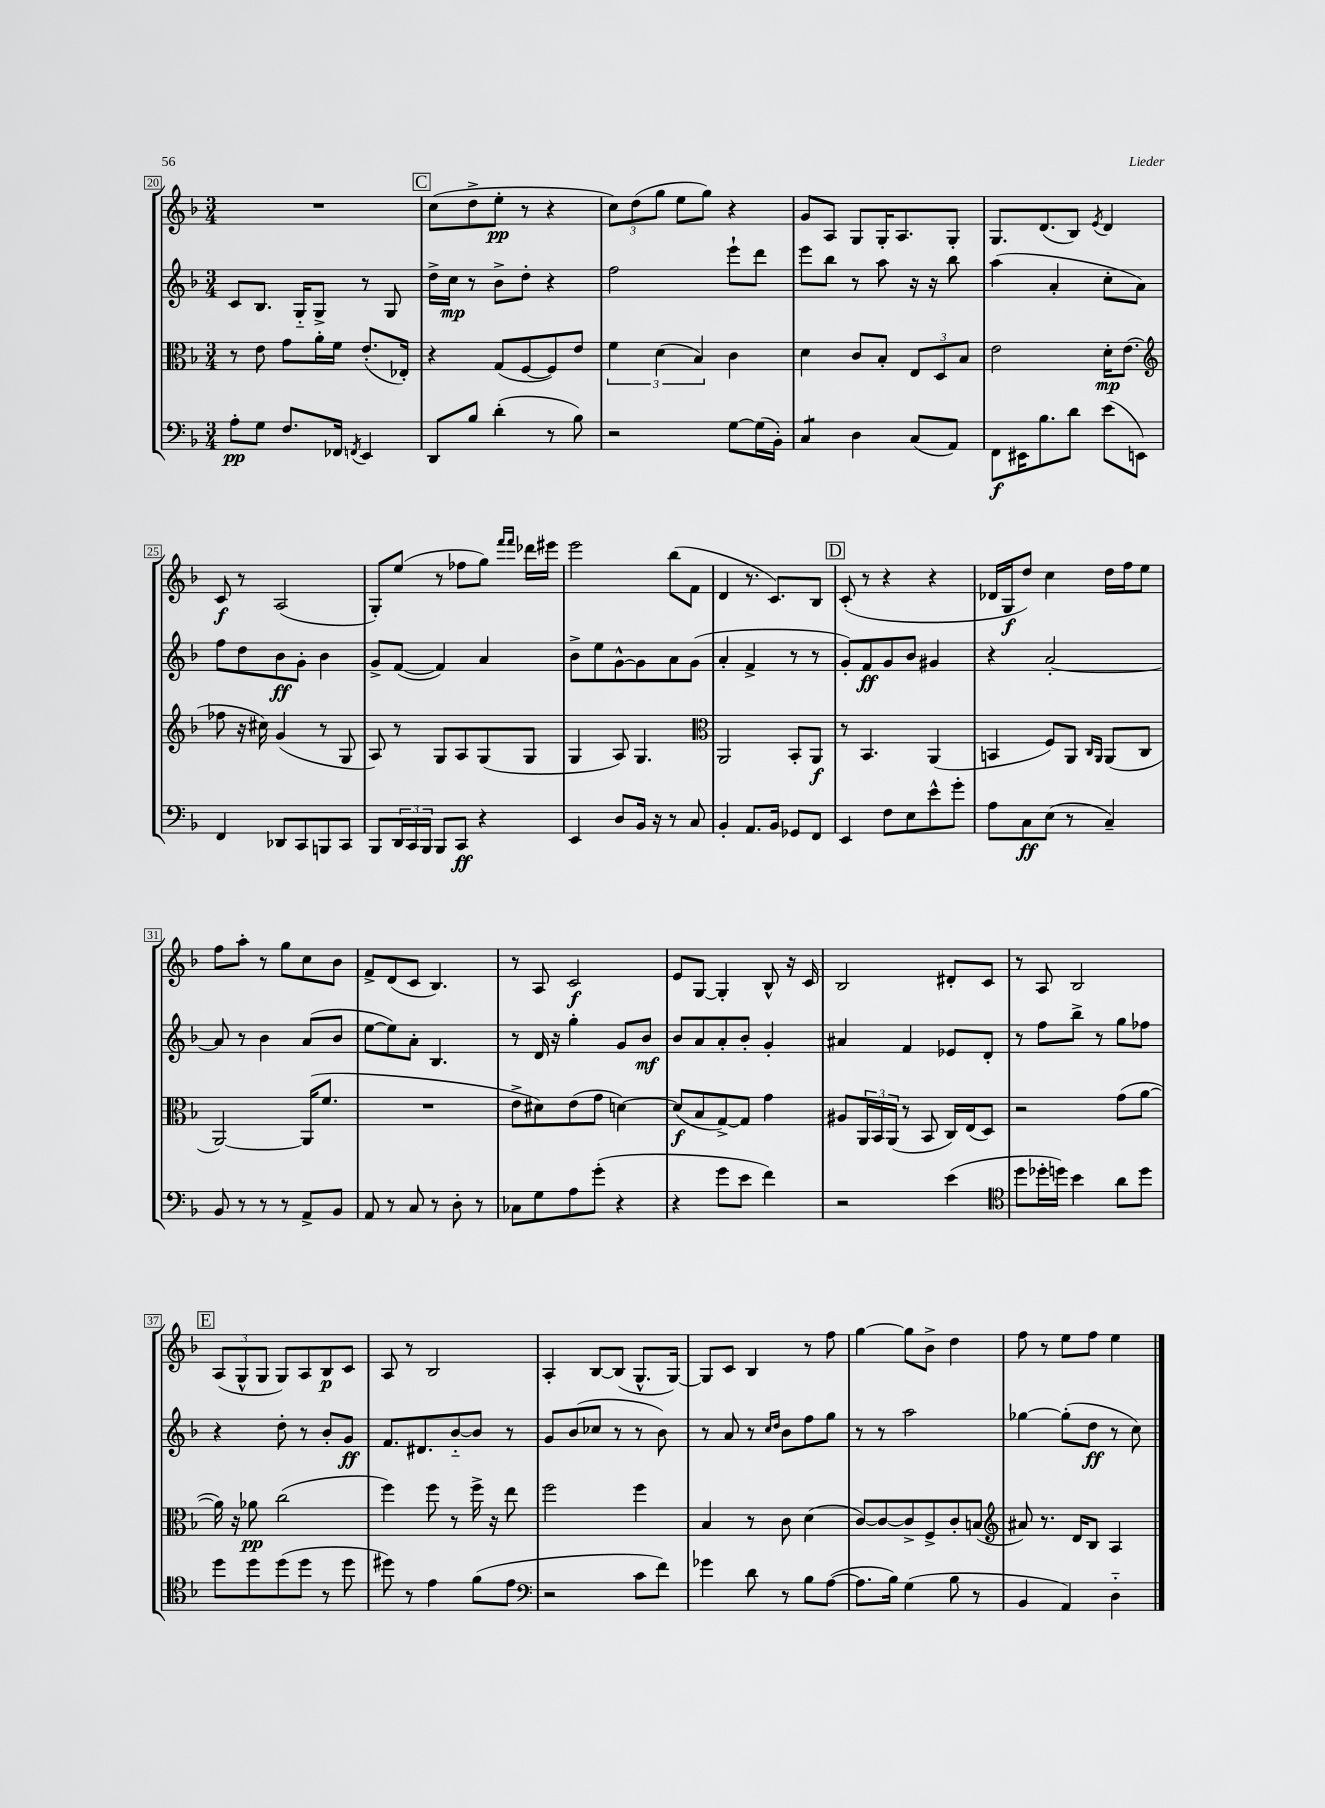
<<
\new StaffGroup <<
\new Staff = "s0" {
    \clef treble \key f \major \numericTimeSignature \time 3/4
    R2. |
    \mark \markup { \box "C" } c''8( d''8-> e''8-.\pp r8 r4 |
    \tuplet 3/2 { c''8) d''8( g''8 } e''8 g''8) r4 |
    g'8 a8 g8 g16-. a8. g8-. |
    g8. d'8.( bes8) \acciaccatura { e'8 } d'4 |
    c'8\f r8 a2( |
    g8-.) e''8( r8 fes''8 g''8) \grace { f'''16 f'''16 } des'''16 eis'''16 |
    e'''2 bes''8( f'8 |
    d'4 r8. c'8.) bes8 |
    \mark \markup { \box "D" } c'8-.( r8 r4 r4 |
    des'16 g16\f d''8) c''4 d''16 f''16 e''8 |
    f''8 a''8-. r8 g''8 c''8 bes'8 |
    f'8-> d'8( c'8 bes4.) |
    r8 a8 c'2\f |
    e'8 g8~ g4-. bes8-^ r16 c'16 |
    bes2 dis'8-. c'8 |
    r8 a8 bes2 |
    \mark \markup { \box "E" } \tuplet 3/2 { a8( g8-^ g8 } g8) a8 bes8\p c'8 |
    a8 r8 bes2 |
    a4-. bes8~ bes8( g8.-^ g16~) |
    g8 c'8 bes4 r8 f''8 |
    g''4~ g''8 bes'8-> d''4 |
    f''8 r8 e''8 f''8 e''4 \bar "|." |
}
\new Staff = "s1" {
    \clef treble \key f \major \numericTimeSignature \time 3/4
    c'8 bes8. g16-_ g8-> r8 g8 |
    \mark \markup { \box "C" } d''16-> c''16\mp r8 bes'8-> d''8-. r4 |
    f''2 e'''8-! d'''8 |
    e'''8 bes''8 r8 a''8 r16 r16 bes''8 |
    a''4( a'4-. c''8-. a'8) |
    f''8 d''8 bes'8\ff g'8-. bes'4 |
    g'8-> f'8~( f'4) a'4 |
    bes'8-> e''8 g'8~-^ g'8 a'8 g'8( |
    a'4-. f'4-> r8 r8 |
    \mark \markup { \box "D" } g'8-.) f'8\ff g'8 bes'8 gis'4 |
    r4 a'2~-. |
    a'8 r8 bes'4 a'8( bes'8 |
    e''8~ e''8) a'8-. bes4. |
    r8 d'16 r16 g''4-. g'8 bes'8\mf |
    bes'8 a'8 a'8-. bes'8-. g'4-. |
    ais'4 f'4 ees'8 d'8-. |
    r8 f''8 bes''8-> r8 g''8 fes''8 |
    \mark \markup { \box "E" } r4 d''8-. r8 bes'8-. g'8\ff |
    f'8. dis'8. bes'8~-_ bes'8 r8 |
    g'8 bes'8( ces''8 r8 r8 bes'8) |
    r8 a'8 r8 \grace { c''16 d''16 } bes'8 f''8 g''8 |
    r8 r8 a''2 |
    ges''4~ ges''8-.( d''8\ff r8 c''8) \bar "|." |
}
\new Staff = "s2" {
    \clef alto \key f \major \numericTimeSignature \time 3/4
    r8 e'8 g'8 a'16-. f'16 e'8.-.( ees16-.) |
    \mark \markup { \box "C" } r4 g8( f8~ f8) e'8 |
    \tuplet 3/2 { f'4 d'4( bes4) } c'4 |
    d'4 c'8 bes8-. \tuplet 3/2 { e8 d8 bes8 } |
    e'2 d'16-.\mp e'8.( |
    \clef treble fes''8 r16 cis''16) g'4( r8 g8 |
    a8) r8 g8 a8 g8( g8 |
    g4 a8) g4. |
    \clef alto a,2 bes,8-. a,8\f |
    \mark \markup { \box "D" } r8 bes,4. a,4( |
    b,4 f8) a,8 \grace { c16 a,16 } a,8( c8 |
    a,2~) a,16( f'8. |
    R2. |
    e'8-> dis'8) e'8( g'8 d'4~) |
    d'8\f( bes8 g8~->) g8 g'4 |
    ais8 \tuplet 3/2 { a,16 bes,16 a,16( } r8 bes,8 c16) e16( d8) |
    r2 g'8( a'8~ |
    \mark \markup { \box "E" } a'16) r16 aes'8\pp c''2( |
    f''4) f''8 r8 f''16-> r16 e''8 |
    f''2 f''4 |
    bes4 r8 c'8 d'4( |
    c'8~) c'8~ c'8-> f8-> c'8-. b8( |
    \clef treble ais'8) r8. d'16 bes8 a4 \bar "|." |
}
\new Staff = "s3" {
    \clef bass \key f \major \numericTimeSignature \time 3/4
    a8-.\pp g8 f8. fes,16 \acciaccatura { f,8 } e,4 |
    \mark \markup { \box "C" } d,8 bes8 d'4-.( r8 bes8) |
    r2 g8~ g16( bes,16-.) |
    c4:8 d4 c8( a,8) |
    f,8\f eis,16 bes8. d'8 e'8( e,8) |
    f,4 des,8 c,8 b,,8 c,8 |
    bes,,8 \tuplet 3/2 { d,16 c,16 bes,,16 } bes,,8 c,8\ff r4 |
    e,4 d8 bes,16 r16 r8 c8 |
    bes,4-. a,8. bes,16 ges,8 f,8 |
    \mark \markup { \box "D" } e,4 f8 e8 e'8-^ g'8-. |
    a8 c8\ff e8( r8 c4--) |
    bes,8 r8 r8 r8 a,8-> bes,8 |
    a,8 r8 c8 r8 d8-. r8 |
    ces8 g8 a8 g'8-.( r4 |
    r4 g'8 e'8 f'4) |
    r2 e'4( |
    \clef tenor d''8 des''16-. d''16) bes'4 a'8 d''8 |
    \mark \markup { \box "E" } d''8 d''8 d''8( d''8 r8 d''8 |
    dis''8) r8 e'4 f'8( e'8 |
    \clef bass r2 c'8 f'8) |
    ges'4 d'8 r8 bes8 a8~( |
    a8. bes16) g4( bes8 r8 |
    bes,4 a,4) d4-_ \bar "|." |
}
>>
>>
\layout { \context { \Score currentBarNumber = #20 \override BarNumber.stencil = #(make-stencil-boxer 0.1 0.3 ly:text-interface::print) } }
